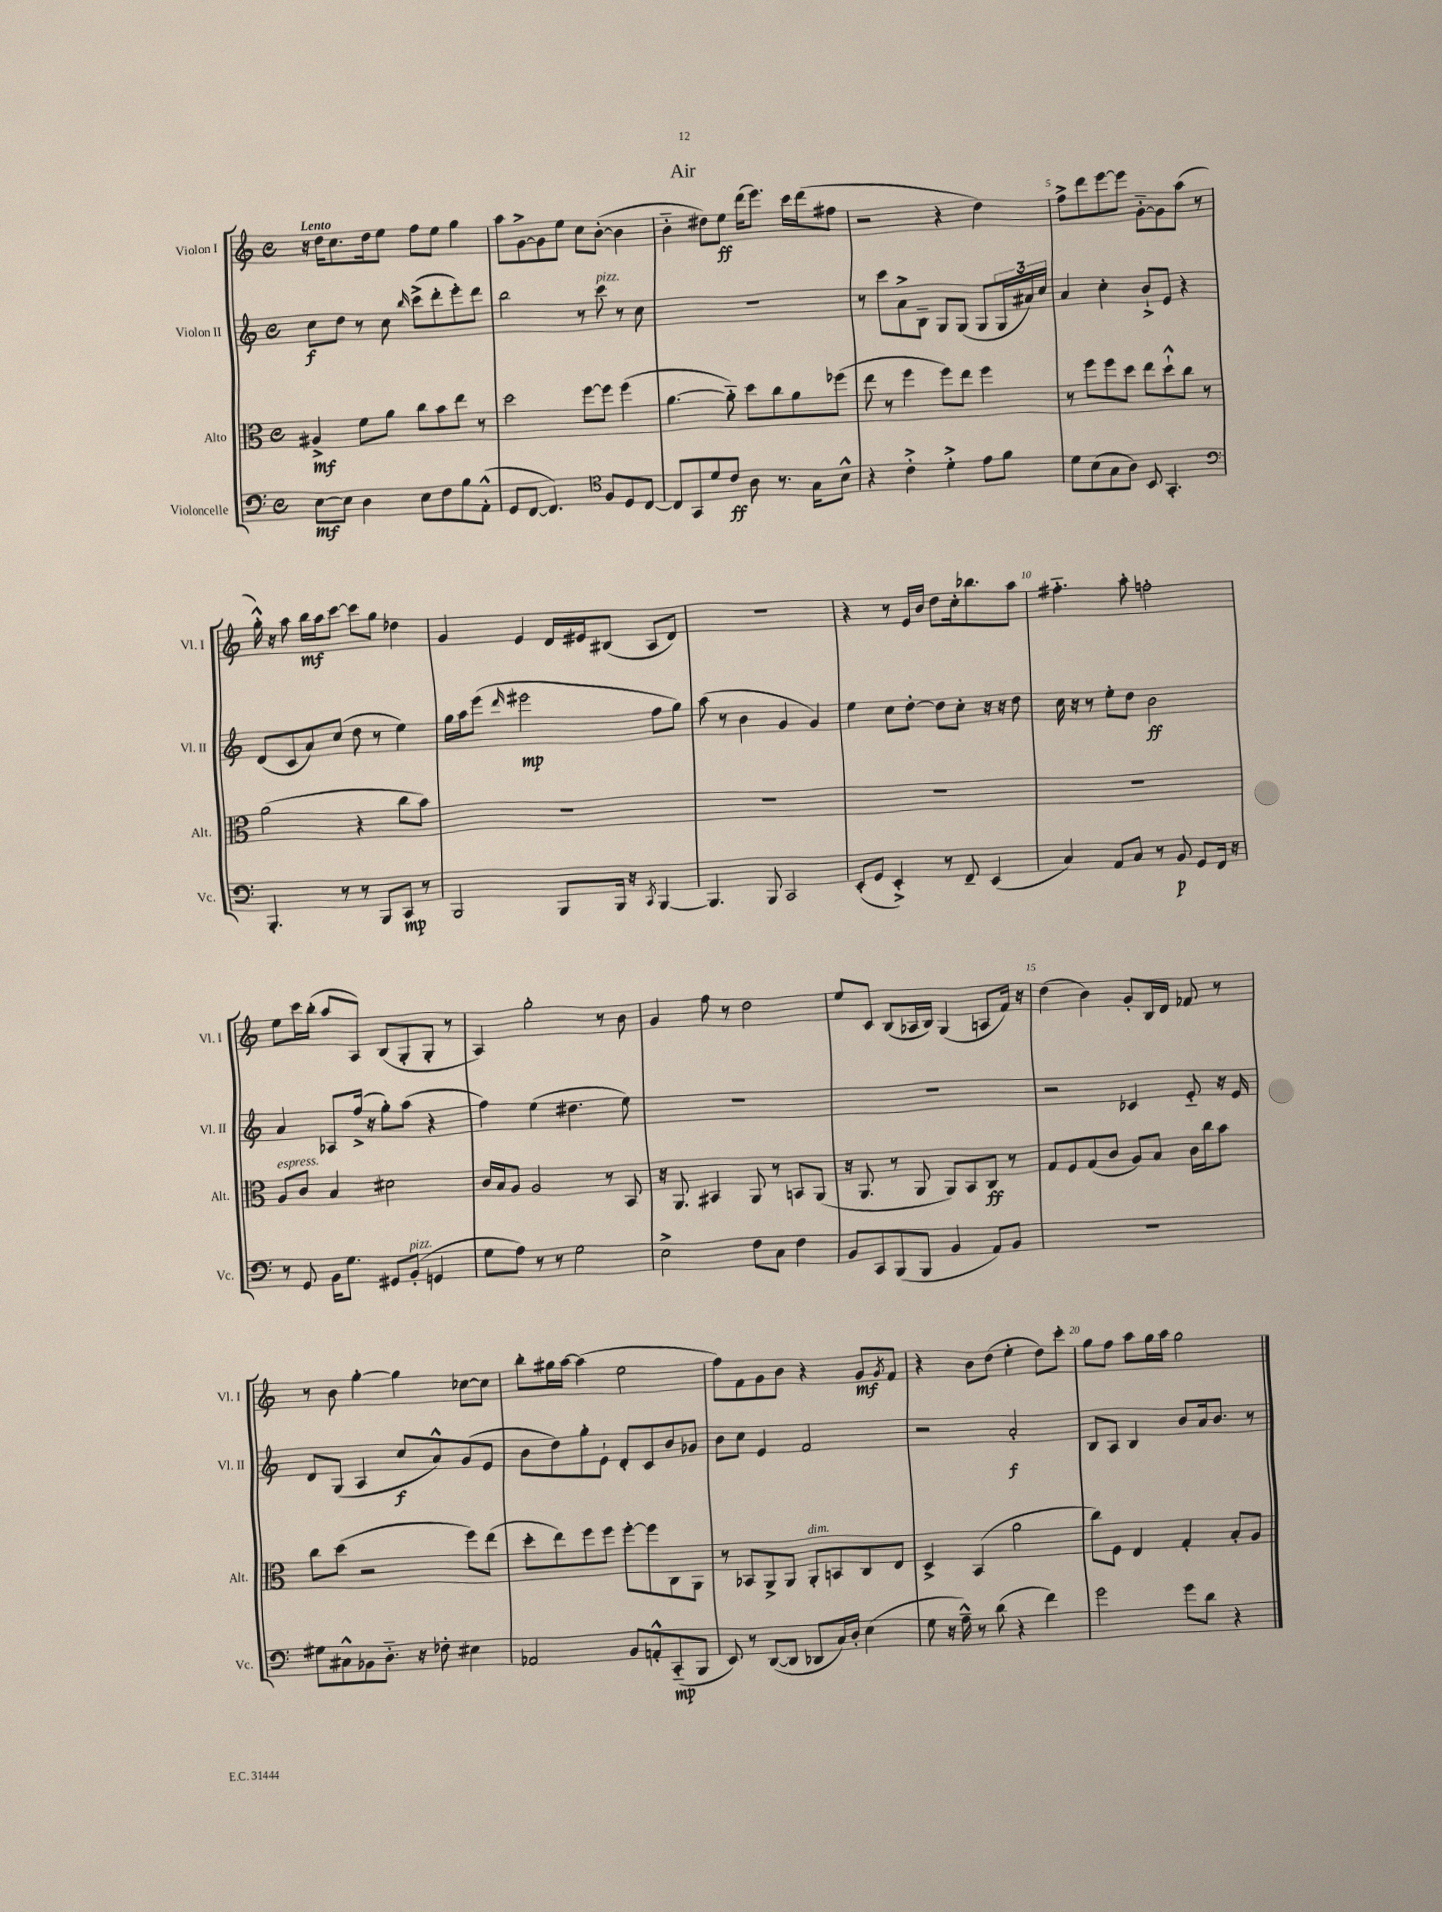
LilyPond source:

\header { title = "Air" }
<<
\new StaffGroup <<
\new Staff = "s0" \with { instrumentName = "Violon I" shortInstrumentName = "Vl. I" } {
    \clef treble \key c \major \defaultTimeSignature \time 4/4 \tempo "Lento"
    r16 d''16 c''8. d''16 e''8 f''8 e''8 g''4 |
    a''8 g'8~-> g'8 e''8 c''8 b'8~-.( b'4 |
    b'4-_ dis''8) e''8\ff d'''16( e'''8.) c'''16 d'''16( fis''8 |
    r2 r4 d''4) |
    f''8-> d'''8 e'''8~ e'''8 g'8~-_ g'8 a''8( r8 |
    g''16-.-^) r16 a''8 b''16\mf a''16 c'''8~ c'''8 g''8 des''4 |
    g'4 e'4 d'16 eis'16 bis8( a8 d'8) |
    R1 |
    r4 r8 e'16 b'16 d''8 c''16-. bes''8. a''8 |
    fis''4.-_ a''8-. f''2-. |
    e''8 c'''16 b''16-.( a''8 a8) b8( g8-. g8-. r8 |
    a4) g''2-. r8 b'8 |
    g'4 f''8 r8 d''2 |
    e''8 c'8 b8( aes16 b16) g4( a8 f'16) r16 |
    d''4( b'4) g'8-. b16 d'16 fes'8 r8 |
    r8 b'8 g''4~-. g''4 ces''8~ ces''8 |
    b''8-. gis''16 a''16~ a''4( e''2 |
    f''8) f'8 g'8 b'8 r4 g'8\mf \acciaccatura { g'8 } f'8 |
    r4 b'8 d''8( e''4-. d''8) c'''8-. |
    g''8 f''8 a''8 g''16 a''16 g''2 \bar "|." |
}
\new Staff = "s1" \with { instrumentName = "Violon II" shortInstrumentName = "Vl. II" } {
    \clef treble \key c \major \defaultTimeSignature \time 4/4
    c''8\f d''8 r8 c''8 \grace { b''16 } c'''8->( d'''8-. e'''8-.) d'''8 |
    b''2 r8 c'''8^\markup { \italic "pizz." } r8 c''8 |
    r1 |
    r8 c'''8 a'8-> b8-- g8 g8( g8 \tuplet 3/2 { g16 ais'16) c''16 } |
    a'4 c''4-. b'8-!-> e'8 r4 |
    d'8( c'8 a'8) c''8( d''8 r8 e''4) |
    g''16 a''16 e'''8( \grace { d'''16 } eis'''2\mp f''8 g''8) |
    a''8( r8 b'4 g'4 g'4) |
    e''4 c''8 d''8~-. d''8 c''8-. r16 r16 d''8 |
    c''16 r16 r8 e''8-. d''8 b'2\ff |
    a'4 aes8 f''16->( r16 g''8-.) a''8( r4 |
    f''4) e''4( dis''4. e''8) |
    R1 |
    R1 |
    r2 ces'4 e'8-_ r16 e'16 |
    d'8 g8( a4 c''8\f a'8-^) g'8( e'8 |
    b'8 d''8) g''8-. e'8-! d'8-. c'8 b'8 ges'8 |
    b'8 c''8 e'4 f'2 |
    r2 a'2-.\f |
    b8 a8 b4 b'8 a'16 b'8. r8 \bar "|." |
}
\new Staff = "s2" \with { instrumentName = "Alto" shortInstrumentName = "Alt." } {
    \clef alto \key c \major \defaultTimeSignature \time 4/4
    ais4->\mf f'8 a'8 c''8 b'8 e''8 r8 |
    d''2 f''8~ f''8 f''4( |
    a'4.~ a'8-_) d''8 c''8 a'8 fes''8( |
    e''8 r8 f''4 f''8) e''8 f''4 |
    r8 f''8 f''8 d''8 e''8 d''8-!-^ c''8 r8 |
    a'2( r4 c''8 b'8) |
    R1 |
    R1 |
    R1 |
    R1 |
    a8^\markup { \italic "espress." } c'8 b4 dis'2 |
    c'16 b16 a8 a2 r8 b,8 |
    r16 a,8. bis,4 a,8 r8 b,8 a,8( |
    r16 a,8. r8 a,8 a,8) b,8 c8\ff r8 |
    g8 f8 g8( c'8 a8) b8 c'16 c''16 b'8 |
    c''8 d''8( r2 f''8) e''8( |
    d''8-. e''8) f''8 f''8 f''8~-. f''8 c8 a,8 |
    r8 bes,8 a,8-> a,8 a,8-.^\markup { \italic "dim." } b,8 c8 e8 |
    d4-> b,4( a'2 |
    c''8) f8 e4 g4-. b8-. a8 \bar "|." |
}
\new Staff = "s3" \with { instrumentName = "Violoncelle" shortInstrumentName = "Vc." } {
    \clef bass \key c \major \defaultTimeSignature \time 4/4
    e8~\mf e8 d4 e8 f8 b8 a,8-.-^( |
    g,8 f,8~ f,4.) \clef tenor f8 d8 c8~ |
    c8 g,8 d'8 c'8\ff a8 r8. g16 b8-^ |
    r4 c'4-.-> d'4-.-> e'8 f'8 |
    d'8 b8( g8 a8) b,8 g,4.-. |
    \clef bass b,,4.-. r8 r8 b,,8 c,8\mp r8 |
    b,,2 b,,8 b,,16 r16 \acciaccatura { c,8 } b,,4~ |
    b,,4. b,,8 c,2 |
    e,8-.( g,8 e,4-.->) r8 f,8-- e,4( |
    c4) a,8 c8 r8 b,8\p g,8 f,16 r16 |
    r8 g,8 b,16 g8. gis,8 b,8-.^\markup { \italic "pizz." }( g,4 |
    g8 a8) r8 r8 g2 |
    e2-> f8 c8 f4 |
    b,8 c,8 b,,8( b,,8 b,4 a,8) b,8 |
    r1 |
    gis8 cis8-^ bes,8 d8.-_ r16 fes8-. eis4 |
    aes,2 b,8 a,8-.-^ c,8-_\mp( b,,8 |
    e,8) r8 d,8~( d,8 des,8 c16) d16-. e4( |
    g8 r16 a16---^) r8 d'8( r4 f'4) |
    g'2 g'8 d'8 r4 \bar "|." |
}
>>
>>
\layout { \context { \Score \override BarNumber.break-visibility = ##(#f #t #t) barNumberVisibility = #(every-nth-bar-number-visible 5) } }
